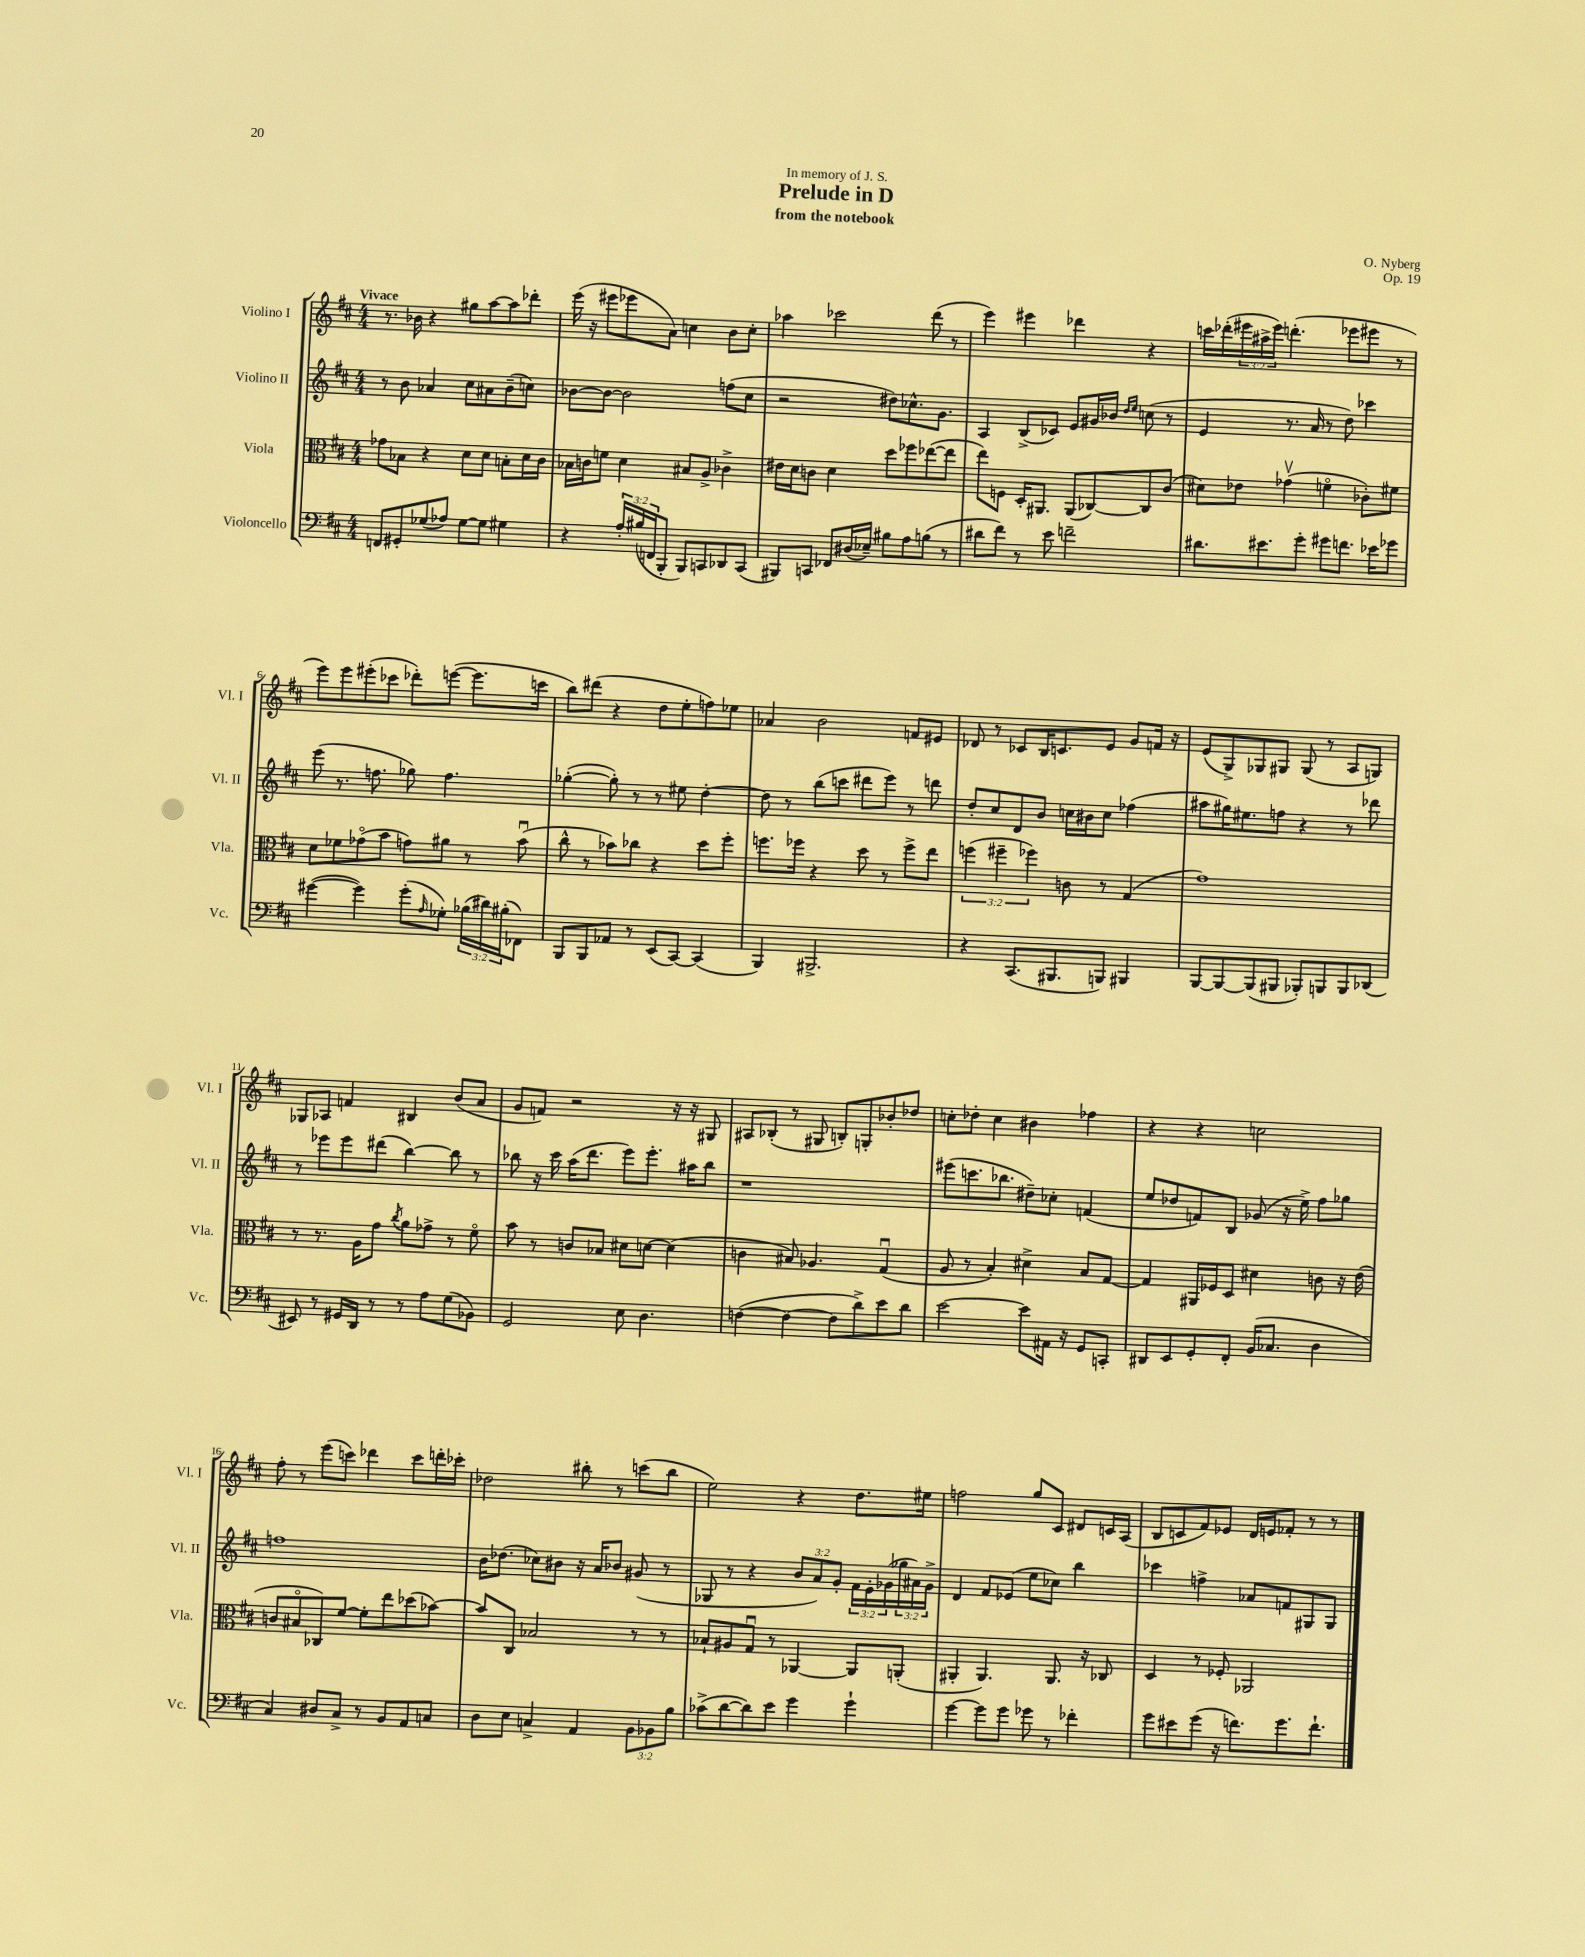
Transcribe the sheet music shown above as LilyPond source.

\header { title = "Prelude in D" composer = "O. Nyberg" subtitle = "from the notebook" dedication = "In memory of J. S." opus = "Op. 19" }
<<
\new StaffGroup <<
\new Staff = "s0" \with { instrumentName = "Violino I" shortInstrumentName = "Vl. I" } {
    \clef treble \key d \major \numericTimeSignature \time 4/4 \override Staff.TupletNumber.text = #tuplet-number::calc-fraction-text \tempo "Vivace"
    r8. bes'16 r4 gis''8 a''8~ a''8 des'''8-. |
    e'''16( r16 eis'''8 ees'''8 a'8) c''4 b'8 c''8-. |
    aes''4 ces'''2 d'''8( r8 |
    e'''4) eis'''4 des'''4 r4 |
    c'''16 des'''16-.( \tuplet 3/2 { eis'''16 ais''16-> eis'''16) } d'''4.-.( ees'''8 eis'''8 r8 |
    e'''8) e'''8 eis'''8-.( ces'''8 des'''8-.) e'''8~( e'''8. c'''16 |
    b''8) dis'''8( r4 d''8 e''8-. f''8) ees''8 |
    aes'4 b'2 f'8 eis'8 |
    des'8 r8 ces'8 b16 c'8. e'8 g'8 f'16 r16 |
    e'8( g8->) ges8 gis8 gis8( r8 a8 g8) |
    ges8 aes8 f'4 bis4 b'8( a'8 |
    g'8 f'8) r2 r16 r16 gis8 |
    ais8 bes8-.( r8 gis8 b8-.) g8-. bes'8-. des''8 |
    c''8-. des''8-. c''4 bis'4 fes''4 |
    r4 r4 c''2 |
    fis''8-. r8 e'''8( c'''8) des'''4 c'''8 d'''16-. ces'''16-. |
    des''2 bis''8-. r8 c'''8( bis''8 |
    e''2) r4 d''8. eis''16 |
    f''2 g''8 cis'8 dis'8 c'16 a16( |
    b8 c'8 fis'8) ees'8 d'16 e'16 fes'8-. r8 r8 \bar "|." |
}
\new Staff = "s1" \with { instrumentName = "Violino II" shortInstrumentName = "Vl. II" } {
    \clef treble \key d \major \numericTimeSignature \time 4/4 \override Staff.TupletNumber.text = #tuplet-number::calc-fraction-text
    r8 b'8 aes'4 cis''8 ais'8 b'8--( c''8) |
    bes'8~ bes'8~ bes'2 f''8( cis''8 |
    r2 dis''8) ces''8.-^ g'8. |
    a4 b8->( ces'8) e'8 gis'16 bes'16 \grace { d''16 e''16 } c''8( r8 |
    e'4 r8. a'16 r8 d''8) ces'''4 |
    e'''8( r8. f''8. ges''8) f''4. |
    ges''4~-.( ges''8-.) r8 r8 eis''8 d''4~-. |
    d''8 r8 b''8( c'''8 dis'''8 e'''8) r8 d'''8 |
    d''8-. cis''8 d'8 b'8 c''16 bis'16 c''8 fes''4( |
    ais''8 gis''16) eis''8. f''8 r4 r8 des'''8 |
    r8 ees'''8 ees'''8 dis'''8( b''4~) b''8 r8 |
    bes''8 r16 cis'''16 a''16( d'''8. e'''8) e'''8.-. ais''16 bes''8 |
    r1 |
    eis'''8( c'''8. bes''8. dis''8--) ces''8-. f'4( |
    e''8 des''8 f'8) b8 ges'8( r16 e''16->) fis''8 ges''8 |
    f''1 |
    b'16 des''8.( ces''8) bis'8 r16 a'16 bes'8 gis'8( r8 |
    ges8 r8 r4 \tuplet 3/2 { b'8 a'8) g'8-. } \tuplet 3/2 { fis'16 e'16-. ges'16( } \tuplet 3/2 { ges''16 ais'16) ges'16-> } |
    d'4 fis'8 ees'8( e''8 ces''8) b''4 |
    ces'''4 f''4-> aes'8 f'8 gis8 gis8 \bar "|." |
}
\new Staff = "s2" \with { instrumentName = "Viola" shortInstrumentName = "Vla." } {
    \clef alto \key d \major \numericTimeSignature \time 4/4 \override Staff.TupletNumber.text = #tuplet-number::calc-fraction-text
    ges'8 bes8 r4 d'8 d'8 b8-. d'16 cis'16 |
    bes16 c'16 f'8 d'4 bis8 a8-> ces'4-> |
    eis'16 d'16 c'8 d'4 d''8 fes''8 ees''8~( ees''8 |
    e''8) f8 d16-. ais,8. ais,8( ces8~) ces8 cis'8( |
    dis'8) ees'8 ges'4\upbow( f'4\flageolet ces'8-.) fis'8 |
    d'8 fes'8 ges'8\flageolet( b'8 g'8) ais'8 r8 b'8\downbow( |
    cis''8-^ r8 bes'8) ces''8 r4 d''8 fis''8-. |
    f''8. fes''16 r4 d''8 r8 fes''8-> e''8 |
    \tuplet 3/2 { f''4( fis''4-- fes''4) } c'8 r8 g4( |
    g'1) |
    r8 r8. a16 g'8 \acciaccatura { cis''8 } a'8 ges'8-> r8 fis'8\flageolet |
    b'8 r8 c'8 bes8 dis'8 d'8~ d'4( |
    c'4 bis8) aes4. g4\downbow( |
    a8 r8 b4-.) dis'4-> b8 g8~ |
    g4 ais,16 fes16 d8 dis'4 c'8 r16 e'16( |
    c'8 bis8\flageolet ces8) fis'8~ fis'8-. e''8 des''8( bes'8~) |
    bes'8 cis8 bes2 r8 r8 |
    bes8-! ais8 g8\downbow r8 aes,4~ aes,8 a,8-.( |
    ais,4-. ais,4.) ais,8. r16 ces8 |
    d4 r8 fes8-. aes,2 \bar "|." |
}
\new Staff = "s3" \with { instrumentName = "Violoncello" shortInstrumentName = "Vc." } {
    \clef bass \key d \major \numericTimeSignature \time 4/4 \override Staff.TupletNumber.text = #tuplet-number::calc-fraction-text
    f,8 gis,8-. ges8( aes8) ges8~ ges8 gis4 |
    r4 \tuplet 3/2 { a16-. bis16( f,16 } b,,8-. b,,8) c,8 des,8 c,8( |
    bis,,8) c,8 fes,8 dis16( ees16--) bis8 a8 b8( r8 |
    dis'8 fis'8) r8 e'8 f'2-- |
    dis'8. eis'8. g'8-. gis'8 f'8. ees'16 ges'8 |
    gis'4~( gis'4) gis'8-.( \grace { a16 } ges8-.) \tuplet 3/2 { bes16( dis'16) bis16-.( } fes,8) |
    b,,8 b,,8 aes,8 r8 e,8( cis,8~) cis,4( |
    b,,4) bis,,2.-> |
    r4 cis,8.( bis,,8. b,,8) bis,,4 |
    b,,8~ b,,8~ b,,8( bis,,8 bes,,8-.) b,,8 b,,8 des,8( |
    eis,8) r8 gis,16 d,16 r8 r8 a8 g8( bes,8) |
    g,2 e8 d4. |
    f4~( f4~ f8 d'8->) e'8 d'8 |
    e'2~ e'8 ais,16 r16 g,8 c,8-. |
    dis,8 e,8 g,8-. fis,8-. b,16( ces8. d4 |
    cis4) dis8 cis8-> r8 b,8 a,8 c8 |
    d8 e8 c4-> a,4 \tuplet 3/2 { b,8 bes,8 b8 } |
    ces'8->( d'8~ d'8) e'8 g'4 g'4-! |
    g'4~ g'8 g'8 ges'8 r8 fes'4-. |
    g'8 eis'8 g'8( r16 f'8.) g'8. f'8.-! \bar "|." |
}
>>
>>
